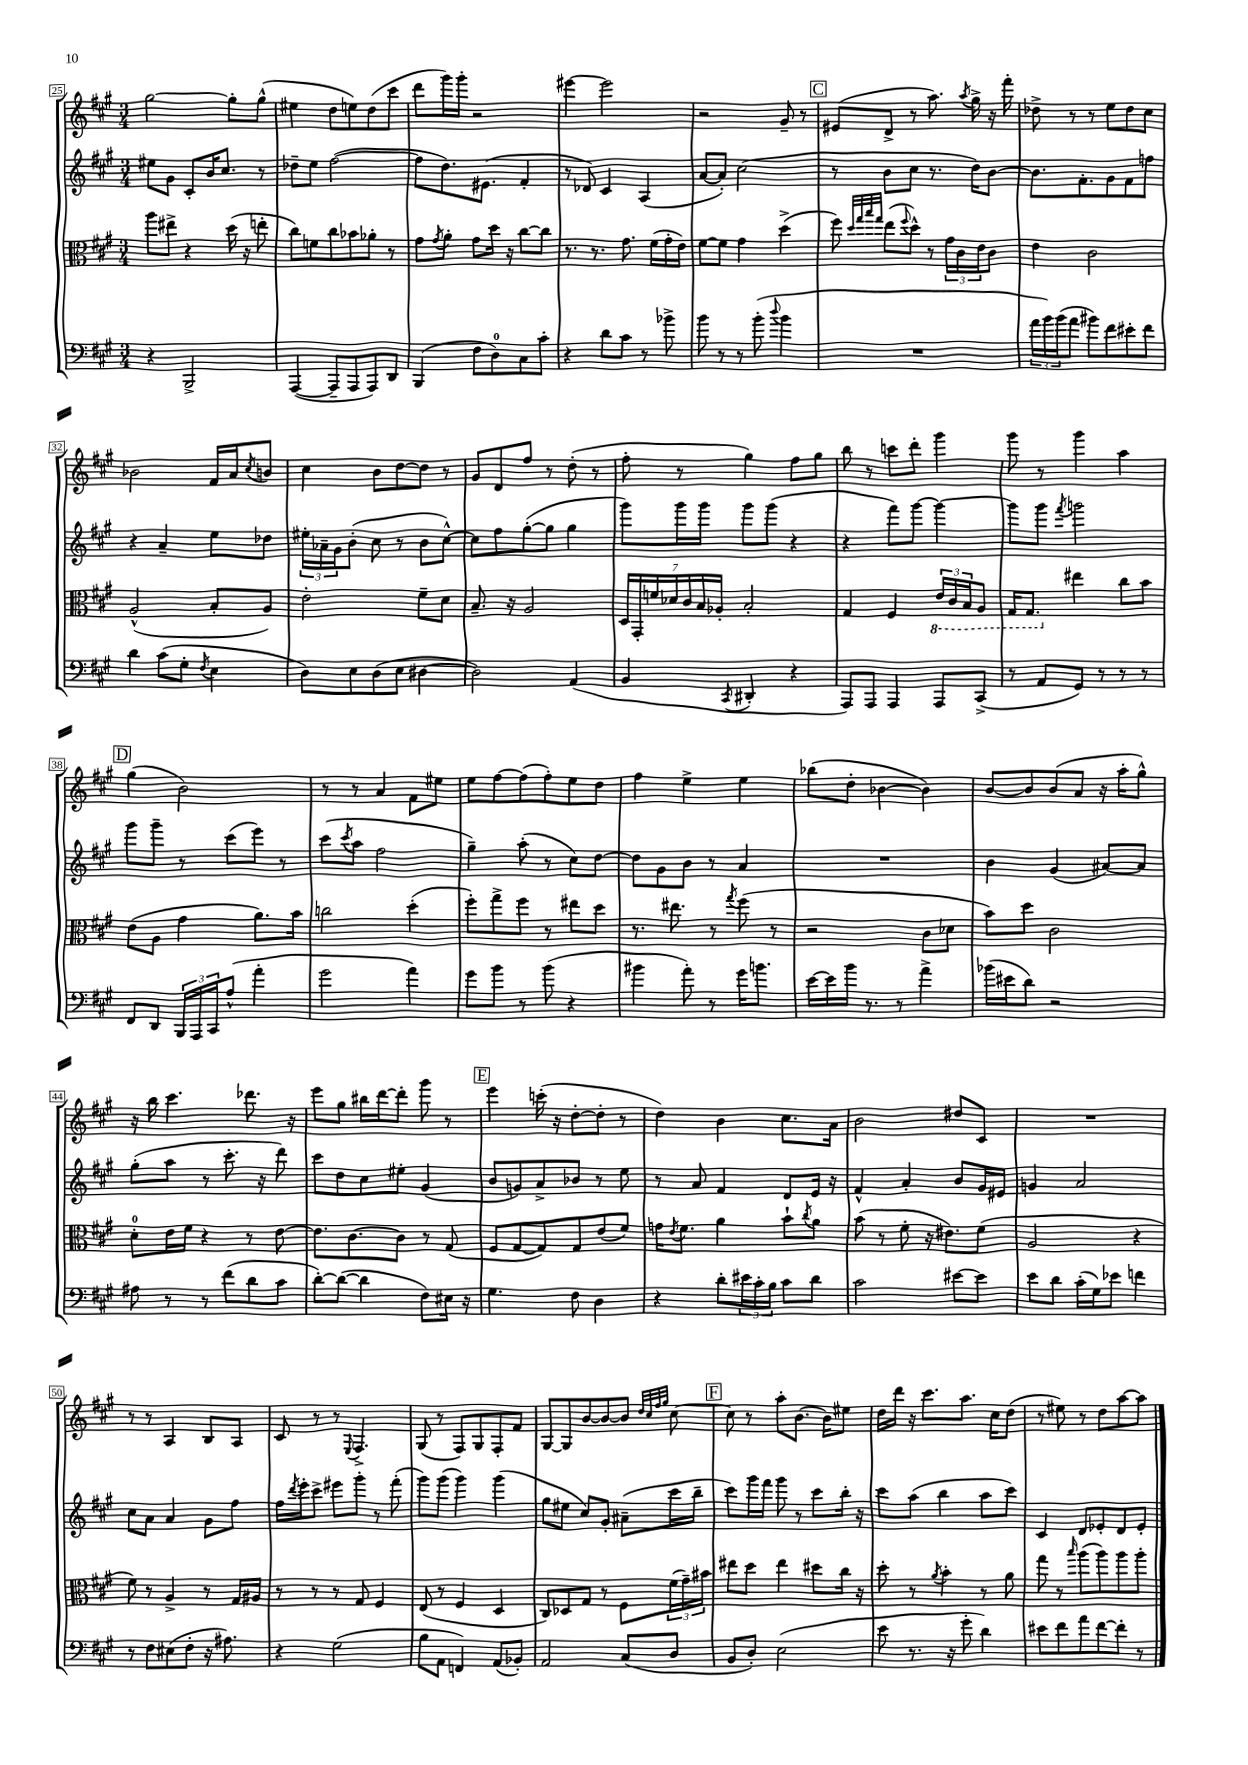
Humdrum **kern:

**kern	**kern	**kern	**kern
*part4	*part3	*part2	*part1
*staff4	*staff3	*staff2	*staff1
*clefF4	*clefC3	*clefG2	*clefG2
*k[f#c#g#]	*k[f#c#g#]	*k[f#c#g#]	*k[f#c#g#]
*M3/4	*M3/4	*M3/4	*M3/4
=25	=25	=25	=25
4r	8aa\L	8ee#X\L	[2gg#\
.	8ee#X^\J	8g#\J	.
2BBB^/	4r	8c#'/L	.
.	.	16b/K	.
.	.	8.cc#/J	.
.	(16dd\	.	8gg#'\L]
.	16r	.	.
.	8een'\	8r	(8gg#^^\J
=26	=26	=26	=26
([4AAA/	8cc#\L)	8dd-X~\L	4ee#X\
.	8fn\	8ee\J	.
8AAA~/L]	8cc#\	([2ff#\	8dd\L
8AAA/	8b-X\	.	8een\)
8AAA/)	8a-X'\J	.	(8dd\
8DD/J	8r	.	8ccc#\J
=27	=27	=27	=27
(4BBB/	8g#\L	8ff#\L]	8ddd\L
.	8qg#/	.	.
.	8a'\J	8.dd\)	16ggg#\L)
.	.	.	16ggg#'\JJ
8F#\L	8g#\L	.	2r
.	.	(8.e#X\J	.
8D\)	16dd\Jk	.	.
.	16r	.	.
8C#\	[8cc#\L	4f#'/	.
8c#'\J	8cc#\J]	.	.
=28	=28	=28	=28
4r	8.r	8r	[4eee#X\
.	.	8d-X/)	.
.	8.r	.	.
8d\L	.	4c#/	2eee#\]
8c#\J	8.g#\	.	.
8r	.	(4A/	.
.	(16f#\LL	.	.
8b-X^\	16g#'\	.	.
.	16e\JJ)	.	.
=29	=29	=29	=29
8b\	[8f#\L	[8a/L	2r
8r	8f#\J]	8a'/J])	.
8r	4g#\	(2cc#\	.
(8b'\	.	.	.
8qqdd/	.	.	.
4b\	(4dd^\	.	8g#~/
.	.	.	8r
!!LO:REH:place=s1:t=C
=30	=30	=30	=30
2.r	8ff#\)	8r	(8e#X/L
.	32qqdd/LLL	.	.
.	32qqgg#/	.	.
.	32qqbb/	.	.
.	32qqgg#/JJJ	.	.
.	(8ee\L	8b\L	8d^/J
.	8qqff#/	.	.
.	8dd^^\J)	8cc#\J	8r
.	8r	8.r	8.aa\)
.	24g#\LL	.	.
.	24c#\	.	.
.	.	.	8qaa/
.	.	16dd\KL)	16gg#^\
.	24e\J	.	.
.	8c#\J	[8b\J	16r
.	.	.	16fff#'\
=31	=31	=31	=31
24a\LL	4e\	8.b\L]	8dd-X^\
24b\)	.	.	.
(24b\J	.	.	.
8a\J	.	.	8r
.	.	8.f#'\	.
8b#X\L)	2c#\	.	8r
8f#\	.	8g#\	8ee\L
8e#X'\	.	8f#\	8dd-\
8f#\J	.	8ffn\J	8cc#\J
!!LO:LB:g=z
=32	=32	=32	=32
4d\	(2A^^/	4r	2b-X\
(8c#\L	.	4a~/	.
8G#'\J	.	.	.
8qF#/	.	.	.
4E\	8B'/L	8ee\L	16f#/LL
.	.	.	16a/J
.	.	.	8qcc#/
.	8A/J)	8dd-X\J	8bn/J
=33	=33	=33	=33
8D\L)	2e'\	24ee#X'\LL	4cc#\
.	.	24a-X~\	.
.	.	24g#\J	.
8E\	.	(8b'\J	.
(8D\	.	8cc#\	8b\L
8E\J	.	8r	[8dd\
[4D#X\	8f#~\L	8b\L	8dd\J]
.	8d\J	[8cc#^^\J)	8r
=34	=34	=34	=34
2D#\])	8.B~/	8cc#\L]	8g#/L
.	.	8ff#\	8d/
.	16r	.	.
.	2A/	([8gg#'\	8ff#/J
.	.	8gg#\J]	8r
(4AA/	.	4gg#\	(8dd'\
.	.	.	8r
=35	=35	=35	=35
4BB/	28D/LL	8ggg#\L)	8ff#'\
.	28GG#'/	.	.
.	28fn/	.	.
.	28d-X/	.	.
.	.	16ggg#\L	8r
.	28c#/	.	.
.	28B/	.	.
.	.	16ggg#\JJ	.
.	28A-X'/JJ	.	.
8qCC#/	.	.	.
4DD#X'/	2B'/	8ggg#\L	4gg#\)
.	.	(8ggg#\J	.
4r	.	4r	8ff#\L
.	.	.	8gg#\J
=36	=36	=36	=36
8AAA/L)	4G#/	4r	8bb\
8AAA/J	.	.	8r
4AAA/	4F#/	8fff#\L)	8cccn\L
.	.	[8ggg#\J	8ddd'\J
*	*8ba	*	*
8AAA/L	24E/LL	4ggg#\_	4ggg#\
.	24C#/	.	.
.	24BB/J	.	.
(8CC#^/J	8AA/J	.	.
=37	=37	=37	=37
8r	16GG#/KL	8ggg#\L]	8ggg#\
.	8.GG#/J	.	.
8AA/L	.	8ggg#\J	8r
.	.	8qfff#/	.
*	*X8ba	*	*
8GG#/J)	4ee#X\	2gggn\	4ggg#\
8r	.	.	.
8r	8cc#\L	.	4aa\
8r	8b\J	.	.
!!LO:LB:g=z
!!LO:REH:place=s1:t=D
=38	=38	=38	=38
8FF#/L	(8e\L	8ggg#\L	(4gg#\
8DD/J	8A\J	8ggg#~\J	.
24BBB/LL	4g#\	8r	2b\)
24AAA/	.	.	.
24CC#/J	.	.	.
(8A^^/J	.	(8ccc#\L	.
4a'\	8.a\L)	8eee\J)	.
.	.	8r	.
.	16b\Jk	.	.
=39	=39	=39	=39
2g#\	2ccn\	(8ccc#\L	8r
.	.	8qccc#/	.
.	.	8aa\J	8r
.	.	2ff#\	4a/
4a\)	(4dd'\	.	8f#\L
.	.	.	8ee#X\J
=40	=40	=40	=40
8g#\L	8ff#'\L)	4gg#~\)	8ee\L
8b\J	8gg#^\	.	[8ff#\
8r	8ff#\J	(8aa'\	(8ff#\]
(8b\	8r	8r	8ff#'\)
4r	8ee#X\L	8cc#\L)	8ee\
.	8dd\J	[8dd\J	8dd\J
=41	=41	=41	=41
4b#X\	8.r	8dd\L]	4ff#\
.	.	8g#\	.
.	8.ee#X\	.	.
8a'\)	.	8b\J	4ee^\
8r	8r	8r	.
.	8qgg#/	.	.
16g#\KL	(8ff#\	4a/	4ee\
8.bn\J	.	.	.
.	8r	.	.
=42	=42	=42	=42
[16e\LL	2r	2.r	(8bb-X\L
16e\]	.	.	.
16b\JJ	.	.	8dd'\J
8.r	.	.	.
.	.	.	[4b-X\
8r	.	.	.
4a^\	8c#\L	.	4b-\])
.	8d-X\J	.	.
=43	=43	=43	=43
(16b-X\LL	8b\L)	4b\	[8b/L
16e#X\J	.	.	.
8d\J)	8dd\J	.	8b/]
2r	2c#\	(4g#/	(8b/
.	.	.	8a/J
.	.	[8a#X/L)	16r
.	.	.	16aa'\KL
.	.	8a#/J]	8gg#^^\J)
!!LO:LB:g=z
=44	=44	=44	=44
8A#X\	8d'\L	(8gg#'\L	16r
.	.	.	16bb\
8r	16e\L	8aa\J	4.ccc#\
.	16f#\JJ	.	.
8r	4r	8r	.
(8f#\L	.	8.ccc#'\	.
8d\	8r	.	8.ddd-X\
.	.	16r	.
8c#\J	[8e\	8ddd\)	.
.	.	.	16r
=45	=45	=45	=45
[8d'\L)	8.e\L]	8ccc#\L	8eee\L
(8d\J_	.	8dd\	8gg#\J
.	[8.c#\	.	.
4d\]	.	8cc#\	16bb#X\LL
.	.	.	[16ddd\J
.	8c#\J]	8ee#X'\J	8ddd'\J]
8F#\L)	8r	(4g#/	8ggg#\
16E#X\Jk	(8G#/	.	8r
16r	.	.	.
!!LO:REH:place=s1:t=E
=46	=46	=46	=46
4.G#\	8F#/L	8b/L	4eee\
.	[8G#/	8gn/)	.
.	8G#/])	8a^/	(16cccn'\
.	.	.	16r
8F#\	8G#/	8b-X/J	[8dd'\L
4D\	(8e/	8r	8dd'\J]
.	8f#/J)	8ee\	8r
=47	=47	=47	=47
4r	16gn\KL	8r	4dd\)
.	8qe/	.	.
.	8.f#\J	.	.
.	.	8a/	.
8d'\L	4a\	4f#/	4b\
24e#X\L	.	.	.
24c#'\	.	.	.
24B\JJ	.	.	.
8c#\L	8b`\L	8d/L	8.cc#\L
.	8qcc#/	.	.
8d\J	8a\J	16e/Jk	.
.	.	16r	16a\Jk
=48	=48	=48	=48
2c#\	(8b\	4f#^^/	2b\
.	8r	.	.
.	8f#'\	4a'/	.
.	16r	.	.
.	8.e#X\L)	.	.
[8e#X\L	.	8b/L	8dd#X/L
8e#\J]	(8f#\J	16g#/L	8c#/J
.	.	16e#X/JJ	.
=49	=49	=49	=49
8e\L	2A/	4gn/	2.r
8d\J	.	.	.
(16c#'\LL	.	2a/	.
16G#\J)	.	.	.
8e-X\J	.	.	.
4fn\	4r	.	.
!!LO:LB:g=z
=50	=50	=50	=50
8r	8f#\)	8cc#\L	8r
8F#\L	8r	8a\J	8r
(8E#X\	4A^/	4a/	4A/
8F#'\J	.	.	.
16r	8r	8g#\L	8B/L
8.A#X\)	.	.	.
.	16G#/LL	8ff#\J	8A/J
.	16A#X/JJ	.	.
=51	=51	=51	=51
4r	8r	16ff#\LL	8c#/
.	.	8qddd/	.
.	.	16eee'\J	.
.	8r	8ccc#^\J	8r
(2G#\	8r	8eee#X\L	8r
.	.	.	8qqE/
.	8G#/	8ggg#'\J	4.F#^/
.	4F#/	8r	.
.	.	(8fff#'\	.
=52	=52	=52	=52
8B\L	(8E/	8ggg#\L)	(8G#/
8AA\J	8r	(8ggg#\J	8r
4FFn/)	4F#/	4ggg#\)	8F#/L)
.	.	.	8G#/
(8AA/L	4D/	(4ggg#\	8F#'/
8BB-X'/J)	.	.	8f#/J
=53	=53	=53	=53
2AA/	8C#/L)	8gg#\L	[8G#/L
.	8D-X/	8ee#X\J	8G#/]
.	8G#/J	8cc#/L)	[8b/
.	8r	8g#'/J	8b/_
(8C#/L	8F#\L	(8a#X~\L	8b/J]
.	.	.	32qqdd/LLL
.	.	.	32qqcc#/
.	.	.	32qqff#/
.	.	.	32qqgg#/JJJ
8D/J	(24f#\L	16ccc#\L	[8cc#\
.	24g#~\)	.	.
.	.	16bb~\JJ	.
.	24b#X\JJ	.	.
!!LO:REH:place=s1:t=F
=54	=54	=54	=54
8BB/L	8ee#X\L	8ccc#\L)	8cc#\]
8D'/J)	8dd\J	16ggg#\L	8r
.	.	16fff#\JJ	.
(2E\	4ee#\	8ggg#\	8aa'\L
.	.	8r	[8.b\J
.	8dd#X\L	8ccc#\L	.
.	.	.	16b\KL]
.	16cc#\Jk	16bb'\Jk	8ee#X\J
.	16r	16r	.
=55	=55	=55	=55
8e\	8dd'\	8ccc#\L	16dd\LL
.	.	.	16ddd\JJ
8.r	8r	(8aa\J	16r
.	.	.	8.ccc#\L
.	8qa/	.	.
.	4b'\	4bb\	.
16r	.	.	.
8g#'\	.	.	8.aa\J
4d\)	8r	8aa\L	.
.	.	.	16cc#\KL
.	8a\	8ccc#\J)	(8dd\J
=56	=56	=56	=56
8e#X\L	8gg#\	4c#/	8r
8f#\	8r	.	8ee#X\)
.	16qqbb/	.	.
8a\	(8aa\L	8d/L	8r
[8f#\	8aa\)	8e-X'/	8dd\L
8f#'\J]	8aa\	8d/	[8aa\
8r	8aa'\J	8e-'/J	8aa\J]
==	==	==	==
*-	*-	*-	*-
